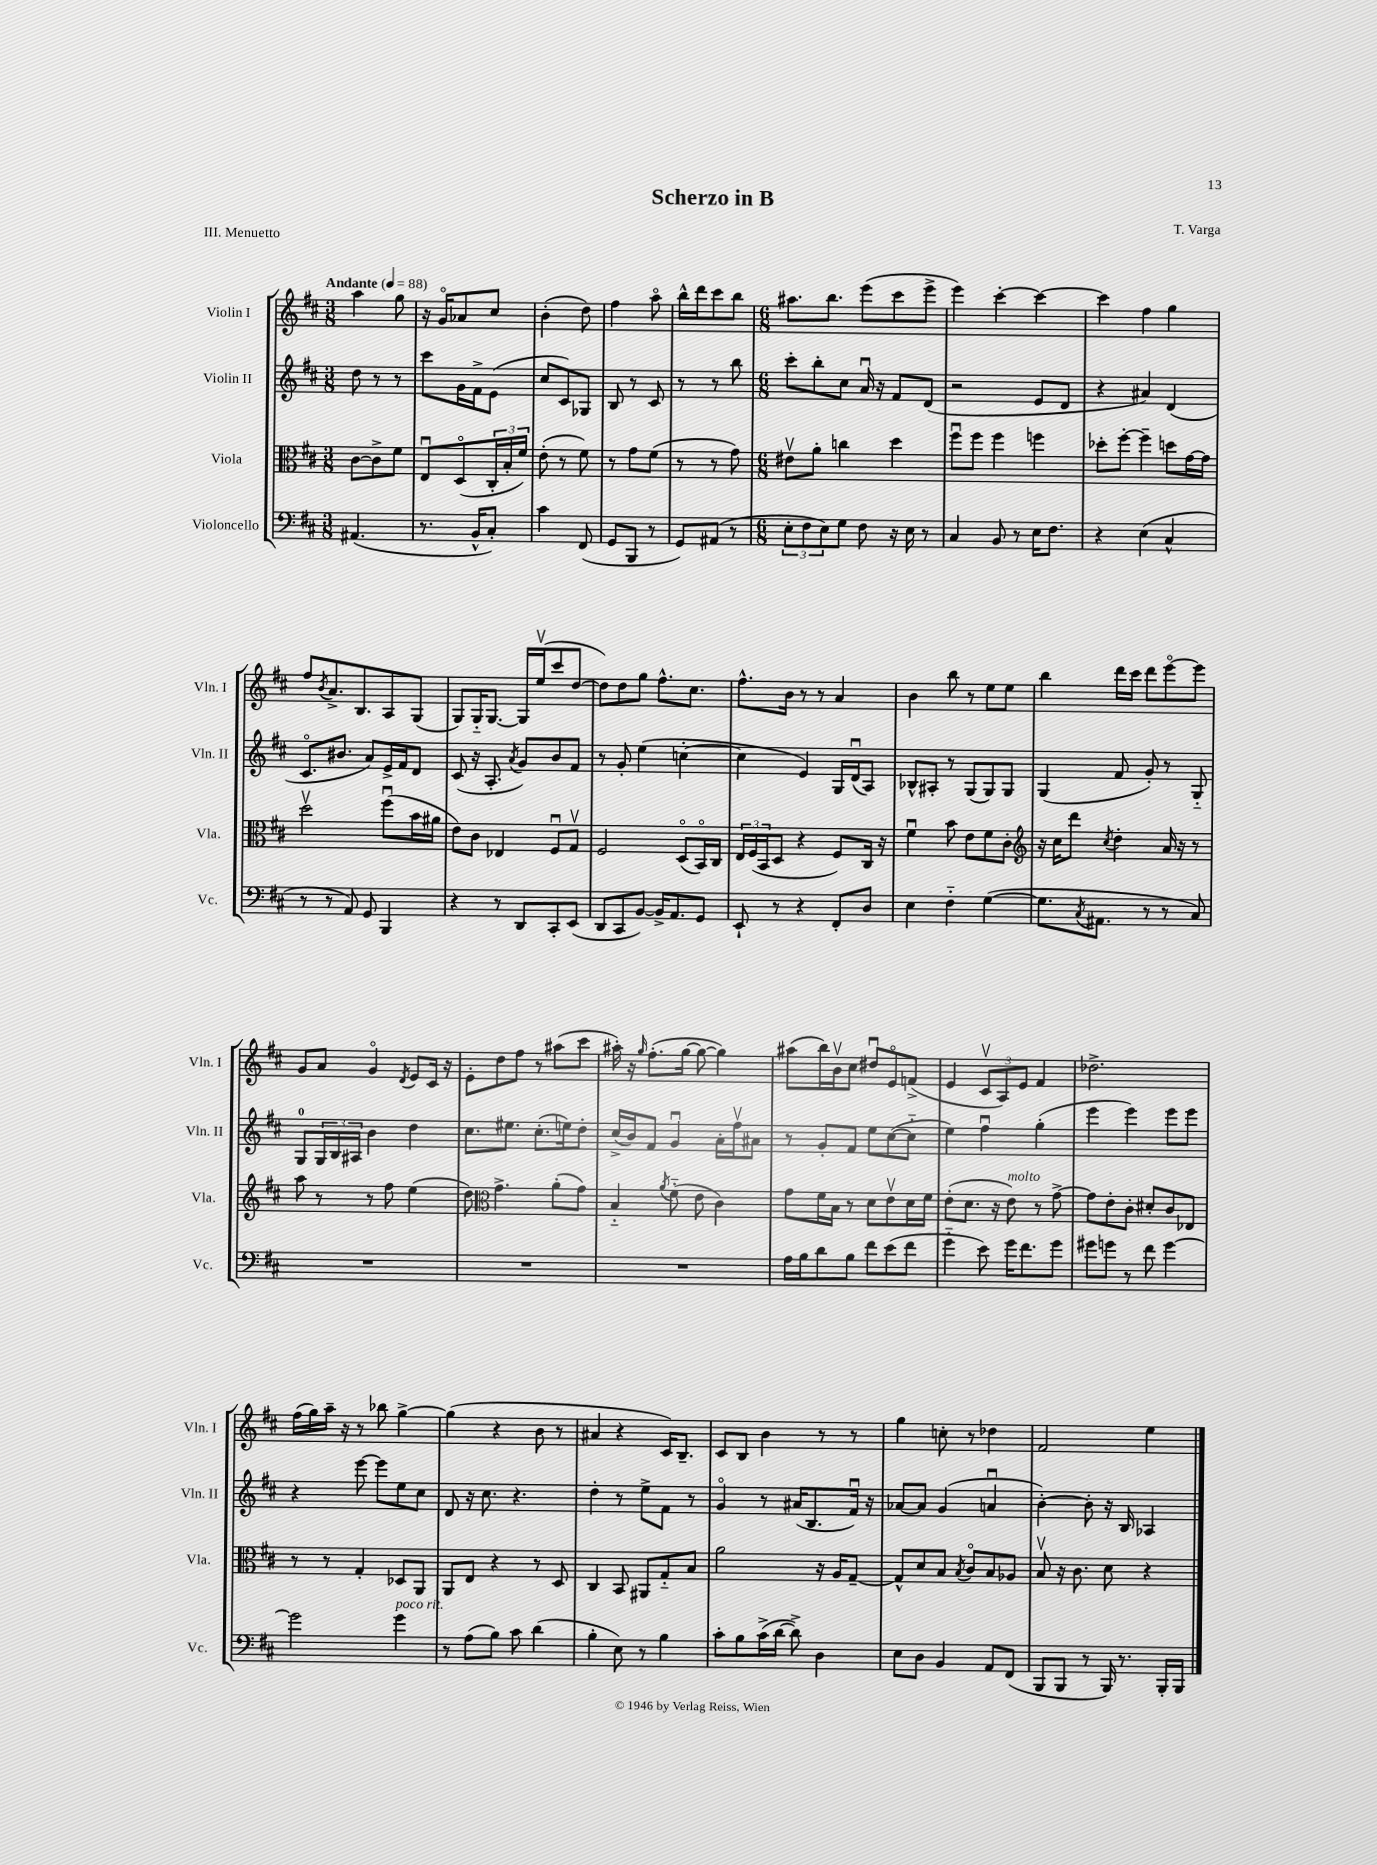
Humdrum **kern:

**kern	**kern	**kern	**kern
*part4	*part3	*part2	*part1
*staff4	*staff3	*staff2	*staff1
*I"Violoncello	*I"Viola	*I"Violin II	*I"Violin I
*I'Vc.	*I'Vla.	*I'Vln. II	*I'Vln. I
*clefF4	*clefC3	*clefG2	*clefG2
*k[f#c#]	*k[f#c#]	*k[f#c#]	*k[f#c#]
*M3/8	*M3/8	*M3/8	*M3/8
*MM88	*MM88	*MM88	*MM88
=1	=1	=1	=1
!	!	!	!LO:TX:a:B:t=Andante
(4.AA#X/	[8c#\L	8dd\	4aa\
.	8c#^\]	8r	.
.	8f#\J	8r	8gg\
=2	=2	=2	=2
8.r	8Eu/L	8ccc#\L	16r
.	.	.	16g/KL
.	(8D/	16g\L	8a-X/
16BB^^/KL	.	16f#^\J	.
8C#'/J)	24C#'/L	(8e\J	8cc#/J
.	24B'/	.	.
.	24f#/JJ)	.	.
=3	=3	=3	=3
4c#\	(8e'\	8cc#/L	(4b'\
.	8r	8c#/)	.
(8FF#/	8f#\)	8G-X/J	8dd\)
=4	=4	=4	=4
8GG/L	8r	8B/	4ff#\
8BBB/J	8g\L	8r	.
8r	(8f#\J	8c#/	8aa\
=5	=5	=5	=5
8GG/L)	8r	8r	16bb^^\LL
.	.	.	16ddd\J
(8AA#X/J	8r	8r	8ccc#\
8r	8g\)	8bb\	8bb\J
=6	=6	=6	=6
*M6/8	*M6/8	*M6/8	*M6/8
12E'\L	8e#Xv\L	8ccc#'\L	8.aa#X\L
12F#\	.	.	.
.	8a'\J	8bb'\	.
12E\)	.	.	.
.	.	.	8.bb\J
8G\J	4ccn\	8cc#\J	.
8F#\	.	16au/	(8eee\L
.	.	16r	.
16r	4dd\	8f#/L	8ccc#\
16E\	.	.	.
8r	.	(8d/J	8eee^\J
=7	=7	=7	=7
4C#/	8ff#u\L	2r	4eee\)
.	8ff#\J	.	.
8BB/	4ff#\	.	[4ccc#'\
8r	.	.	.
16E\KL	4ffn\	8e/L	4ccc#\_
8.F#\J	.	.	.
.	.	8d/J	.
=8	=8	=8	=8
4r	8dd-X'\L	4r	4ccc#\]
.	[8ff#'\J	.	.
(4E\	4ff#~\]	4a#X/)	4ff#\
4C#^^/	8ddn\L	(4d/	4gg\
.	[16g\L	.	.
.	16g\JJ]	.	.
!!LO:LB:g=z
=9	=9	=9	=9
8r	2ddv\	8.c#/L	8ff#/L
.	.	.	8qb/
8r	.	.	8.a^/
.	.	8.b#X/J	.
8AA/)	.	.	.
.	.	.	8.B/
8GG/	.	8a/L)	.
4BBB/	(8ff#u\L	16e^/L	8A/
.	.	16f#/J	.
.	16b\L	8d/J	(8G/J
.	16a#X\JJ	.	.
=10	=10	=10	=10
4r	8e\L)	(8c#/	8G/L)
.	8c#\J	16r	16G/K
.	.	8.A'/	[8.G/J
8r	4E-X/	.	.
.	.	8qa/	.
8DD/L	.	8g/L)	16G/LL]
.	.	.	(16eev/J
8CC#'/	8F#u/L	8b/	8ccc#/
(8EE/J	8Gv/J	8f#/J	[8dd/J
=11	=11	=11	=11
8DD/L	2F#/	8r	8dd\L])
8CC#/	.	8g'/	8dd\
[8BB/J)	.	(4ee\	8gg\J
16BB^/KL]	.	.	8.ff#^^\L
8.AA/	.	.	.
.	(8D/L	[4ccn'\	.
.	.	.	8.cc#\J
8GG/J	16BB/L)	.	.
.	16C#/JJ	.	.
=12	=12	=12	=12
8EE`/	24E/LL	4cc\]	8.ff#^^\L
.	(24F#/	.	.
.	24BB/J	.	.
8r	8D/J	.	.
.	.	.	16b\Jk
4r	4r	4e/)	8r
.	.	.	8r
8FF#'/L	8F#/L)	16G/LL	4a/
.	.	(16du/J	.
8D/J	16C#/Jk	8A/J)	.
.	16r	.	.
=13	=13	=13	=13
4E\	4f#u\	8B-X^^/L	4b\
.	.	8A#X'/J	.
4F#\	8b\	8r	8bb\
.	8e\L	(8G/L	8r
([4G\	8f#\	8G/)	8ee\L
.	8c#'\J	8G/J	8ee\J
=14	=14	=14	=14
*	*clefG2	*	*
8.G\L]	16r	(4G/	4bb\
.	16cc#\KL	.	.
.	8ddd\J	.	.
8qC#/	.	.	.
8.AA#X\J	.	.	.
.	8qcc#/	.	.
.	4dd'\	8f#/	16ddd\LL
.	.	.	16ccc#\JJ
8r	.	8g'/)	8ddd\L
8r	16a/	8r	[8eee\
.	16r	.	.
8C#/)	8r	8G/	8eee\J]
!!LO:LB:g=z
=15	=15	=15	=15
2.r	8aa\	8G/L	8g/L
.	8r	24G/L	8a/J
.	.	24B/	.
.	.	24A#X/JJ	.
.	8r	4b\	4g/
.	8ff#\	.	.
.	.	.	8qd/
.	(4ee\	4dd\	8e/L
.	.	.	16c#/Jk
.	.	.	16r
=16	=16	=16	=16
2.r	8dd\)	8.cc#\L	8e'\L
*	*clefC3	*	*
.	4.g^\	.	8dd\
.	.	8.ee#X\J	.
.	.	.	8ff#\J
.	.	(8.cc#'\L	8r
.	(8a'\L	.	(8aa#X\L
.	.	16een\k)	.
.	8g\J)	8dd'\J	8ccc#\J
=17	=17	=17	=17
2.r	4B/	(16cc#^/LL	16aa#X'\)
.	.	16b/J)	16r
.	.	.	16qqgg/
.	.	8f#/J	(8.ff#'\L
.	8qa/	.	.
.	(8f#\	4gu/	.
.	.	.	[16gg\Jk
.	8e\	.	8gg\_
.	4c#\)	16a'\LL	4gg\])
.	.	16ff#v\J	.
.	.	8a#X\J	.
=18	=18	=18	=18
16A\LL	8g\L	8r	(8aa#X\L
16B\J	.	.	.
8d\	16f#\L	8g'/L	16bb\L)
.	16B\JJ	.	16bv\J
8B\J	8r	8f#/J	8cc#\J
8f#\L	8d\L	8ee\L	8dd#Xu/L
(8e\	8ev\	([8cc#\	8e/
8f#\J	16d\L	8cc#\J]	(8fn^/J
.	16f#\JJ	.	.
=19	=19	=19	=19
4g\	(8e'\L	4ee\)	4e/
.	8.d\J	.	.
8e\)	.	4ff#u\	12c#v/L
.	16r	.	.
.	.	.	12A/)
!	!LO:TX:a:i:t=molto	!	!
16g\KL	8e\)	.	.
.	.	.	12e/J
8.f#\	.	.	.
.	8r	(4gg'\	4f#/
8g\J	[8g^\	.	.
=20	=20	=20	=20
8g#X\L	8g\L]	4eee\	2.dd-X^\
8gn\J	8e'\	.	.
8r	8c#'\J	4eee\)	.
8f#\	8d#X'/L	.	.
[4g\	8c#/	8eee\L	.
.	8E-X/J	8eee\J	.
!!LO:LB:g=z
=21	=21	=21	=21
2g\]	8r	4r	(16ff#\LL
.	.	.	16gg\)
.	8r	.	16aa~\JJ
.	.	.	16r
.	4G'/	[8eee\	8r
.	.	8eee\L]	8bb-X\
!LO:TX:a:i:t=poco rit.	!	!	!
4g\	8D-X/L	8ee\	[4gg^\
.	8AA/J	8cc#\J	.
=22	=22	=22	=22
8r	8AA/L	8d/	(4gg\]
(8A\L	8E/J	16r	.
.	.	8.cc#\	.
8B\J)	4r	.	4r
8c#\	.	4.r	.
(4d\	8r	.	8b\
.	8D/	.	8r
=23	=23	=23	=23
4B'\	4C#/	4dd'\	4a#X/
8E\)	8BB/	8r	4r
8r	8AA#X/L	8ee^\L	.
4B\	8G/	8f#\J	16c#/KL)
.	.	.	8.B~/J
.	8B/J	8r	.
=24	=24	=24	=24
8c#'\L	2a\	4g/	8c#/L
8B\	.	.	8B/J
(16c#^\L	.	8r	4b\
[16d\JJ	.	.	.
8d^\])	.	(16a#X/KL	.
.	.	8.B/	.
4D\	16r	.	8r
.	16A/KL	.	.
.	[8G~/J	16f#u/Jk)	8r
.	.	16r	.
=25	=25	=25	=25
8E\L	8G^^/L]	[8a-X/L	4gg\
8D\J	8d/	8a-/J]	.
4BB/	8B/J	(4g/	8ccn'\
.	8qB/	.	.
.	8c#/L	.	8r
8AA/L	8B/	4anu/	4dd-X\
(8FF#/J	8A-X/J	.	.
=26	=26	=26	=26
8BBB/L	8Bv/	[4b'\)	2f#/
8BBB/J	16r	.	.
.	8.c#\	.	.
8r	.	8b'\]	.
16BBB/)	8d\	16r	.
8.r	.	16B/	.
.	4r	4A-X/	4ee\
16BBB'/LL	.	.	.
16BBB/JJ	.	.	.
==	==	==	==
*-	*-	*-	*-
